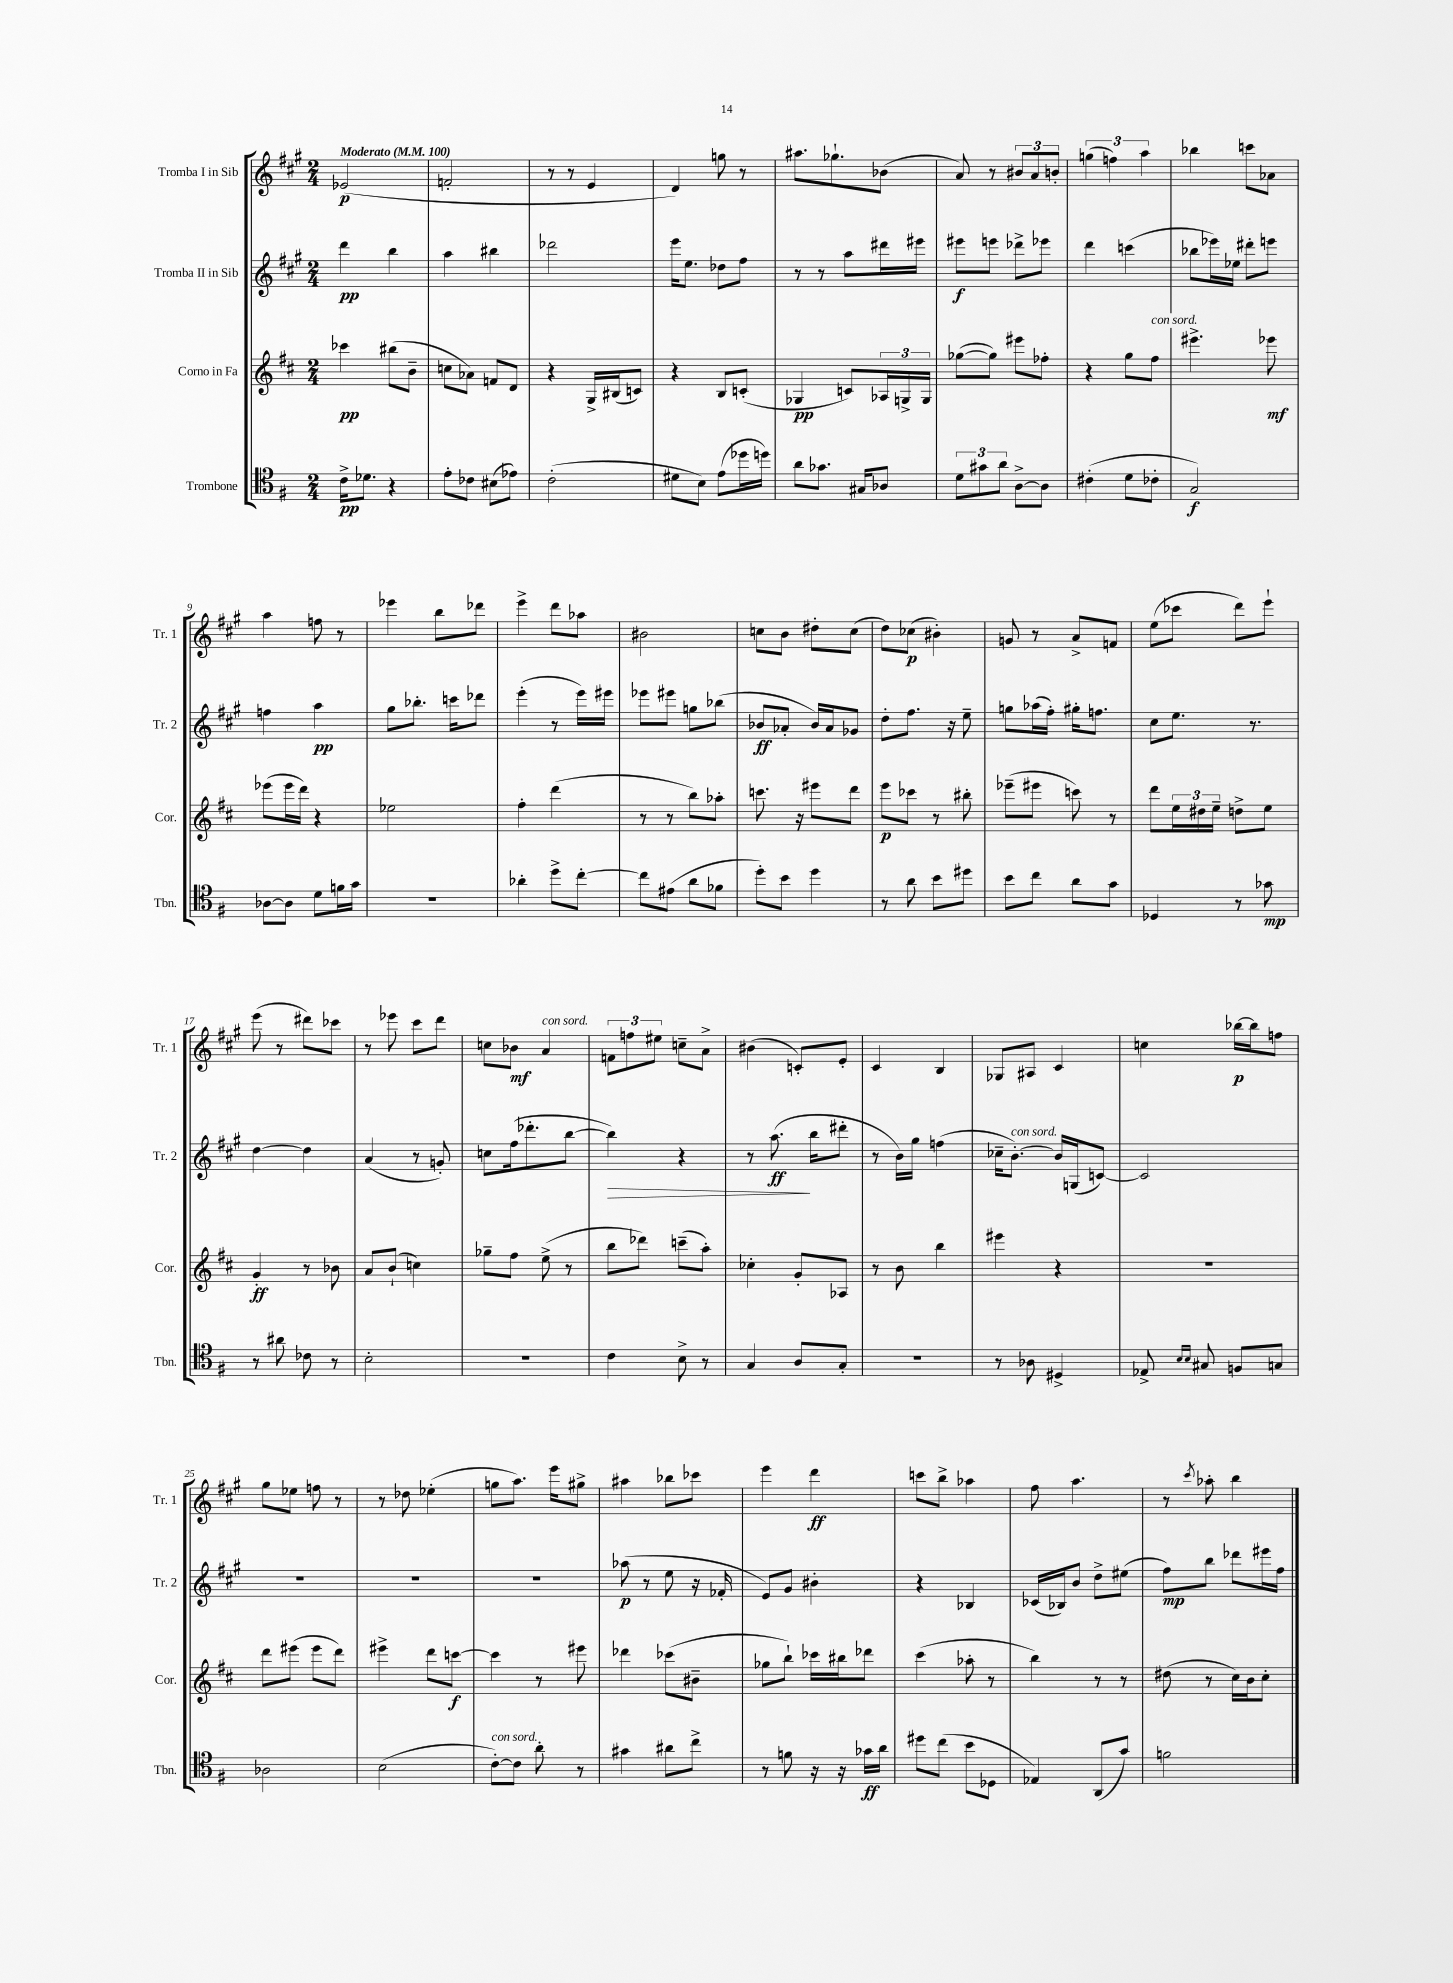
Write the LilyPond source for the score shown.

<<
\new StaffGroup <<
\new Staff = "s0" \with { instrumentName = "Tromba I in Sib" shortInstrumentName = "Tr. 1" } {
    \clef treble \key a \major \numericTimeSignature \time 2/4 \tempo "Moderato" 4 = 100
    ees'2\p( |
    f'2-. |
    r8 r8 e'4 |
    d'4) g''8 r8 |
    ais''8. ges''8.-! bes'8( |
    a'8) r8 \tuplet 3/2 { bis'8 a'8 b'8-. } |
    \tuplet 3/2 { g''4( f''4) a''4 } |
    bes''4 c'''8 aes'8 |
    a''4 f''8 r8 |
    ees'''4 b''8 des'''8 |
    e'''4-> d'''8 aes''8 |
    bis'2 |
    c''8 b'8 dis''8-. c''8( |
    d''8) ces''8\p( bis'4-.) |
    g'8 r8 a'8-> f'8 |
    e''8( ces'''8 d'''8) e'''8-! |
    e'''8( r8 dis'''8) ces'''8 |
    r8 ees'''8 cis'''8 d'''8 |
    c''8 bes'8\mf a'4^\markup { \italic "con sord." } |
    \tuplet 3/2 { f'8 f''8 eis''8 } c''8-- a'8-> |
    bis'4( c'8-.) e'8-. |
    cis'4 b4 |
    ges8 ais8 cis'4 |
    c''4 bes''16~\p bes''16 f''8 |
    gis''8 ees''8 f''8 r8 |
    r8 des''8 ees''4-.( |
    g''8 a''8.) e'''16 gis''8-> |
    ais''4 bes''8 ces'''8 |
    e'''4 d'''4\ff |
    c'''8 b''8-> aes''4 |
    fis''8 a''4. |
    r8 \acciaccatura { cis'''8 } aes''8-. b''4 \bar "|." |
}
\new Staff = "s1" \with { instrumentName = "Tromba II in Sib" shortInstrumentName = "Tr. 2" } {
    \clef treble \key a \major \numericTimeSignature \time 2/4
    d'''4\pp b''4 |
    a''4 bis''4 |
    des'''2 |
    e'''16 e''8. des''8 fis''8 |
    r8 r8 a''8 dis'''16 eis'''16 |
    eis'''8\f e'''8 des'''8-> ees'''8 |
    d'''4 c'''4( |
    bes''8 ees'''16) ees''16 dis'''8-. e'''8 |
    f''4 a''4\pp |
    gis''8 bes''8.-. c'''16 des'''8 |
    e'''4-.( r8 e'''16) eis'''16 |
    ees'''8 eis'''8 g''8 bes''8( |
    bes'8\ff aes'8-. bes'16) aes'16 ges'8 |
    d''8-. fis''8. r16 e''8-- |
    g''8 aes''16( fis''16-.) gis''16-. f''8. |
    cis''8 e''8. r8. |
    d''4~ d''4 |
    a'4( r8 g'8-.) |
    c''8 fis''16( des'''8.-. b''8~ |
    b''4\>) r4 |
    r8 a''8.\ff\!( b''16 dis'''8-. |
    r8 b'16) gis''16 f''4( |
    ces''16-- b'8.~-.^\markup { \italic "con sord." }) b'16 g16( c'8~) |
    c'2 |
    R2 |
    R2 |
    R2 |
    aes''8\p( r8 e''8 r16 fes'16-. |
    e'8) gis'8 bis'4-. |
    r4 bes4 |
    ces'16( bes16) b'8 d''8-> eis''8( |
    fis''8\mp) b''8 des'''8 eis'''16 fis''16 \bar "|." |
}
\new Staff = "s2" \with { instrumentName = "Corno in Fa" shortInstrumentName = "Cor." } {
    \clef treble \key d \major \numericTimeSignature \time 2/4
    ces'''4\pp bis''8( b'8-- |
    c''8 aes'8) f'8 d'8 |
    r4 g16-> bis16( c'8) |
    r4 b8 c'8-.( |
    ges4\pp c'8) \tuplet 3/2 { aes16 g16-> g16 } |
    ges''8~( ges''8) eis'''8 fes''8-. |
    r4 g''8 fis''8^\markup { \italic "con sord." } |
    eis'''4.-> ees'''8\mf |
    ees'''8( ees'''16 d'''16) r4 |
    ees''2 |
    fis''4-. d'''4( |
    r8 r8 b''8) aes''8-. |
    c'''8. r16 eis'''8 d'''8 |
    e'''8\p ces'''8 r8 bis''8-. |
    ees'''8--( eis'''8 c'''8) r8 |
    d'''8 \tuplet 3/2 { e''16 dis''16 e''16-- } d''8-> e''8 |
    g'4-.\ff r8 bes'8 |
    a'8 b'8-!( c''4) |
    ges''8-- fis''8 e''8->( r8 |
    b''8 des'''8) c'''8--( a''8-.) |
    ces''4-. g'8-. aes8 |
    r8 b'8 b''4 |
    eis'''4 r4 |
    r2 |
    d'''8 eis'''8( eis'''8 d'''8) |
    eis'''4-> d'''8 c'''8~\f |
    c'''4 r8 eis'''8 |
    des'''4 ces'''8( bis'8-- |
    ges''8 b''8-!) ces'''16 bis''16 des'''8 |
    cis'''4( aes''8-. r8 |
    b''4) r8 r8 |
    dis''8( r8 cis''16) b'16 cis''8-. \bar "|." |
}
\new Staff = "s3" \with { instrumentName = "Trombone" shortInstrumentName = "Tbn." } {
    \clef tenor \key g \major \numericTimeSignature \time 2/4
    c'16->\pp des'8. r4 |
    e'8-. ces'8 bis8( ees'8) |
    c'2-.( |
    dis'8 b8) e'8( des''16 d''16) |
    a'8 ges'8. gis16 aes8 |
    \tuplet 3/2 { d'8 gis'8 a'8 } a8~-> a8 |
    cis'4-.( d'8 ces'8-. |
    g2\f) |
    aes8~ aes8 d'8 f'16 g'16 |
    r2 |
    aes'4-. d''8-> c''8~-. |
    c''8 eis'8( a'8 fes'8 |
    d''8-.) b'8 d''4 |
    r8 a'8 b'8 dis''8 |
    b'8 c''8 a'8 g'8 |
    des4 r8 ges'8\mp |
    r8 ais'8 ces'8 r8 |
    b2-. |
    r2 |
    c'4 b8-> r8 |
    g4 a8 g8-. |
    R2 |
    r8 aes8 dis4-> |
    ees8-> \grace { b16 b16 } gis8 f8 g8 |
    aes2 |
    b2( |
    c'8~-.^\markup { \italic "con sord." }) c'8 a'8-. r8 |
    gis'4 ais'8 c''8-> |
    r8 f'8 r16 r16 ges'16\ff a'16 |
    dis''8 c''8( b'8 des8 |
    ees4) a,8( g'8) |
    f'2 \bar "|." |
}
>>
>>
